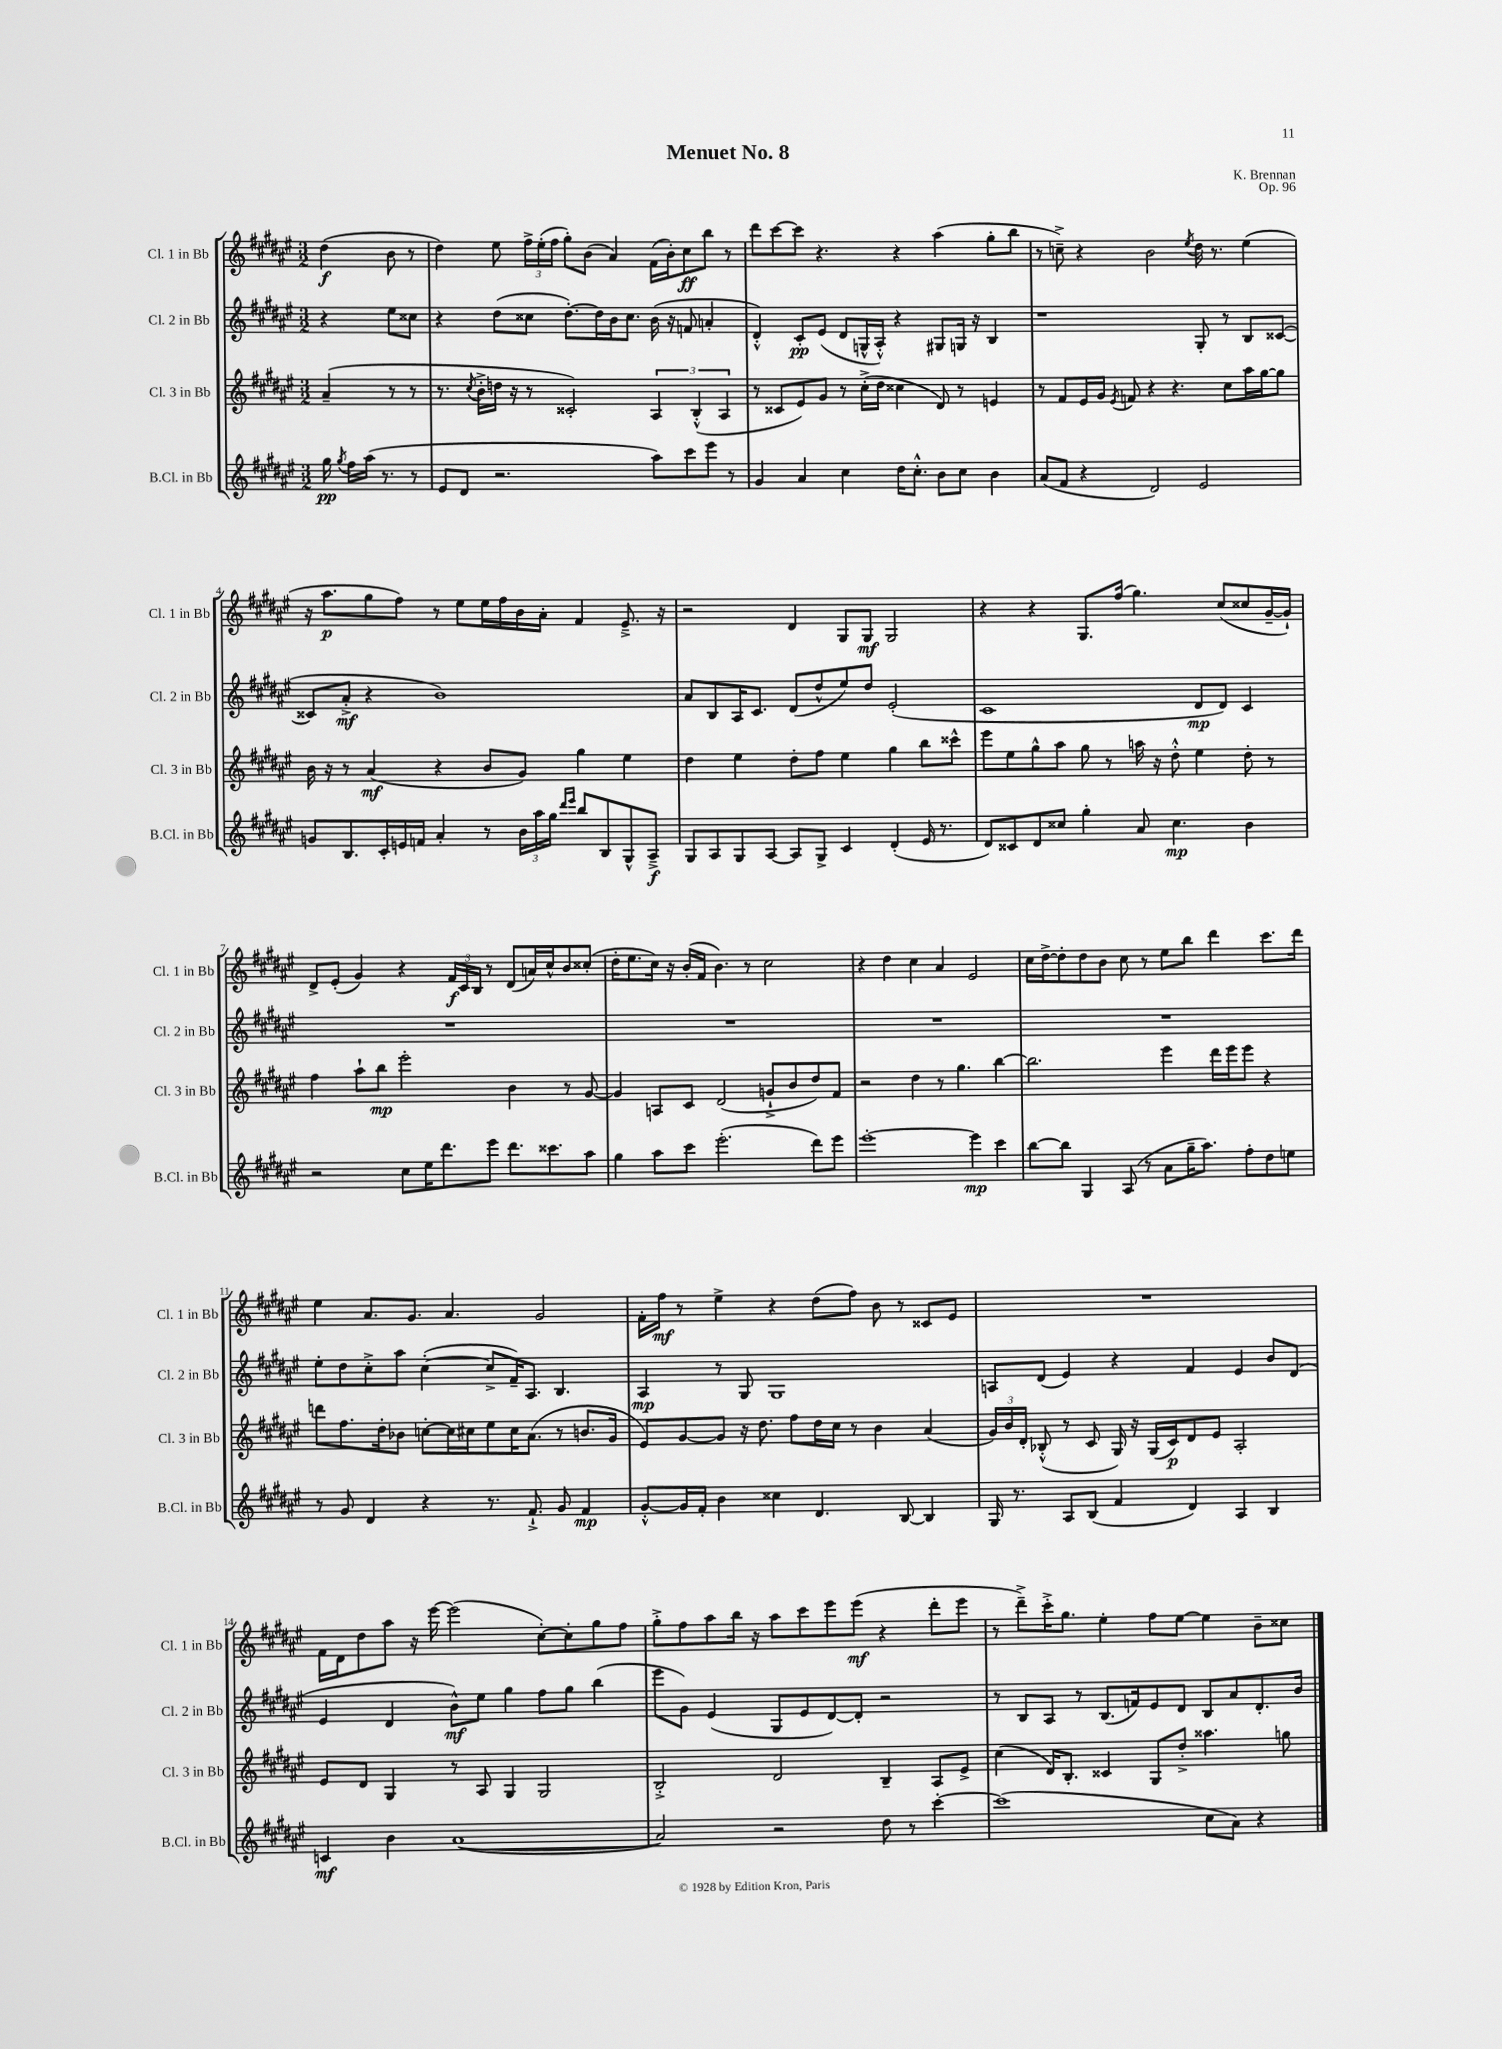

**kern	**dynam	**kern	**dynam	**kern	**dynam	**kern	**dynam
*part4	*part4	*part3	*part3	*part2	*part2	*part1	*part1
*staff4	*staff4	*staff3	*staff3	*staff2	*staff2	*staff1	*staff1
*I"B.Cl. in Bb	*	*I"Cl. 3 in Bb	*	*I"Cl. 2 in Bb	*	*I"Cl. 1 in Bb	*
*I'B.Cl. in Bb	*	*I'Cl. 3 in Bb	*	*I'Cl. 2 in Bb	*	*I'Cl. 1 in Bb	*
*clefG2	*	*clefG2	*	*clefG2	*	*clefG2	*
*k[f#c#g#d#a#e#]	*	*k[f#c#g#d#a#e#]	*	*k[f#c#g#d#a#e#]	*	*k[f#c#g#d#a#e#]	*
*M3/2	*	*M3/2	*	*M3/2	*	*M3/2	*
=	=	=	=	=	=	=	=
16gg#\	pp	(4a#~/	.	4r	.	(4dd#\	f
8qgg#/	.	.	.	.	.	.	.
16ff#\LL	.	.	.	.	.	.	.
(16aa#\JJ	.	.	.	.	.	.	.
8.r	.	.	.	.	.	.	.
.	.	8r	.	8ee#\L	.	8b\	.
8r	.	8r	.	8cc##X\J	.	8r	.
=1	=1	=1	=1	=1	=1	=1	=1
8e#/L	.	8.r	.	4r	.	4dd#\)	.
8d#/J	.	.	.	.	.	.	.
.	.	8qcc#/	.	.	.	.	.
.	.	16b'^\LL	.	.	.	.	.
2.r	.	16ddn\JJ	.	(8dd#\L	.	8ee#\	.
.	.	16r	.	.	.	.	.
.	.	8r	.	8cc##X\J	.	24ff#^\LL	.
.	.	.	.	.	.	(24ee#'\	.
.	.	.	.	.	.	24ff#\JJ	.
.	.	2c##X'/)	.	[8.dd#'\L)	.	8gg#'\L)	.
.	.	.	.	.	.	(8b\J	.
.	.	.	.	16dd#\L]	.	.	.
.	.	.	.	16b\J	.	4a#/)	.
.	.	.	.	8.cc##\J	.	.	.
8aa#\L)	.	6A#/	.	(16b\	.	(16f#\LL	.
.	.	.	.	16r	.	16b'\J)	.
8ccc#\	.	.	.	8fn/	.	8cc#\	ff
.	.	(6B'^^/	.	.	.	.	.
8eee#\J	.	.	.	4an'/	.	8bb\J	.
.	.	6A#/	.	.	.	.	.
8r	.	.	.	.	.	8r	.
=2	=2	=2	=2	=2	=2	=2	=2
4g#/	.	8r	.	4d#'^^/)	.	8ddd#\L	.
.	.	8c##X/L	.	.	.	[8ccc#\	.
4a#/	.	8e#/)	.	8c#'/L	pp	8ccc#\J]	.
.	.	8g#/J	.	(8e#/J	.	4.r	.
4cc#\	.	8r	.	8d#/L	.	.	.
.	.	(16cc#'^\LL	.	16Gn^^/L	.	.	.
.	.	16dd#\JJ	.	16A#'^^/JJ)	.	.	.
16dd#\KL	.	4cc##X\	.	4r	.	4r	.
8.cc#'^^\J	.	.	.	.	.	.	.
8b\L	.	8d#/)	.	8G#X/L	.	(4aa#\	.
8cc#\J	.	8r	.	16Gn/Jk	.	.	.
.	.	.	.	16r	.	.	.
4b\	.	4en/	.	4B/	.	8gg#'\L	.
.	.	.	.	.	.	8bb\J	.
=3	=3	=3	=3	=3	=3	=3	=3
(8a#/L	.	8r	.	1r	.	8r	.
8f#/J	.	8f#/L	.	.	.	8ccn~^\)	.
4r	.	16e#/L	.	.	.	4r	.
.	.	16g#/JJ	.	.	.	.	.
.	.	8qe#/	.	.	.	.	.
.	.	8fn/	.	.	.	.	.
2d#/)	.	4r	.	.	.	2b\	.
.	.	4.r	.	.	.	.	.
.	.	.	.	.	.	8qee#/	.
2e#/	.	.	.	8G#'/	.	16dd#\	.
.	.	.	.	.	.	8.r	.
.	.	8cc#\L	.	8r	.	.	.
.	.	16aa#\L	.	8B/L	.	(4ee#\	.
.	.	[16gg#\J	.	.	.	.	.
.	.	8gg#\J]	.	([8c##X/J	.	.	.
!!LO:LB:g=z
=4	=4	=4	=4	=4	=4	=4	=4
8gn/L	.	16b\	.	8c##X/L]	.	16r	.
.	.	16r	.	.	.	8.aa#\L	p
8.B/	.	8r	.	8a#'^/J	mf	.	.
.	.	(4a#/	mf	4r	.	8gg#\	.
16c#'/L	.	.	.	.	.	.	.
16en/	.	.	.	.	.	8ff#\J)	.
16fn/JJ	.	.	.	.	.	.	.
4a#'/	.	4r	.	1b)	.	8r	.
.	.	.	.	.	.	8ee#\L	.
8r	.	8b/L	.	.	.	16ee#\L	.
.	.	.	.	.	.	16ff#\	.
24b\LL	.	8g#/J)	.	.	.	16b\	.
24aa#\	.	.	.	.	.	.	.
.	.	.	.	.	.	16a#'\JJ	.
24gg#\JJ	.	.	.	.	.	.	.
16qqddd#/LL	.	.	.	.	.	.	.
16qqeee#/JJ	.	.	.	.	.	.	.
8bb/L	.	4gg#\	.	.	.	4f#/	.
8B/	.	.	.	.	.	.	.
8G#^^/	.	4ee#\	.	.	.	8.e#~^/	.
8A#~^/J	f	.	.	.	.	.	.
.	.	.	.	.	.	16r	.
=5	=5	=5	=5	=5	=5	=5	=5
8G#/L	.	4dd#\	.	8a#/L	.	2r	.
8A#/	.	.	.	8B/	.	.	.
8G#/	.	4ee#\	.	16A#/K	.	.	.
.	.	.	.	8.c#/J	.	.	.
[8A#/J	.	.	.	.	.	.	.
8A#/L]	.	8dd#'\L	.	(8d#/L	.	4d#/	.
8G#^/J	.	8ff#\J	.	8dd#^^/	.	.	.
4c#/	.	4ee#\	.	8ee#/)	.	8G#/L	.
.	.	.	.	8dd#/J	.	8G#/J	mf
(4d#'/	.	4gg#\	.	(2e#'/	.	2G#/	.
16e#/	.	8bb\L	.	.	.	.	.
8.r	.	.	.	.	.	.	.
.	.	8ccc##X^^\J	.	.	.	.	.
=6	=6	=6	=6	=6	=6	=6	=6
8d#/L)	.	8eee#\L	.	1c#	.	4r	.
8c##X/	.	8ee#\	.	.	.	.	.
8d#/	.	8gg#^^\	.	.	.	4r	.
8cc##X/J	.	8aa#\J	.	.	.	.	.
4gg#'\	.	8gg#\	.	.	.	8.G#/L	.
.	.	8r	.	.	.	.	.
.	.	.	.	.	.	(16ff#/Jk	.
8a#/	.	16aan\	.	.	.	4.gg#\)	.
.	.	16r	.	.	.	.	.
4.cc##\	mp	8dd#'^^\	.	.	.	.	.
.	.	4ee#\	.	8d#/L	mp	.	.
.	.	.	.	8d#/J)	.	(8cc#/L	.
4b\	.	8dd#'\	.	4c#/	.	8cc##X/	.
.	.	8r	.	.	.	[16g#~/L	.
.	.	.	.	.	.	16g#`/JJ])	.
!!LO:LB:g=z
=7	=7	=7	=7	=7	=7	=7	=7
2r	.	4ff#\	.	1.r	.	8d#^/L	.
.	.	.	.	.	.	(8e#'/J	.
.	.	8aa#`\L	.	.	.	4g#/)	.
.	.	8bb\J	mp	.	.	.	.
8cc#\L	.	2eee#'\	.	.	.	4r	.
16ee#\K	.	.	.	.	.	.	.
8.ddd#\	.	.	.	.	.	.	.
.	.	.	.	.	.	24f#/LL	f
.	.	.	.	.	.	24c#/	.
.	.	.	.	.	.	24B/JJ	.
8eee#\J	.	.	.	.	.	8r	.
8.ddd#\L	.	4b\	.	.	.	(8d#/L	.
.	.	.	.	.	.	16an/L)	.
8.ccc##X\	.	.	.	.	.	16cc#^^/J	.
.	.	8r	.	.	.	8b/	.
8aa#\J	.	[8g#/	.	.	.	(8cc##X'/J	.
=8	=8	=8	=8	=8	=8	=8	=8
4gg#\	.	4g#/]	.	1.r	.	16dd#'\KL	.
.	.	.	.	.	.	8.ee#\	.
8aa#\L	.	8An/L	.	.	.	16cc#\Jk)	.
.	.	.	.	.	.	16r	.
8ccc#\J	.	8c#/J	.	.	.	(16b'/LL	.
.	.	.	.	.	.	16f#/JJ	.
(2.eee#'\	.	(2d#/	.	.	.	4.b\)	.
.	.	.	.	.	.	8r	.
.	.	8gn`^/L	.	.	.	2cc#\	.
.	.	8b/	.	.	.	.	.
8ddd#\L)	.	8dd#/)	.	.	.	.	.
8eee#\J	.	8f#/J	.	.	.	.	.
=9	=9	=9	=9	=9	=9	=9	=9
[1eee#'	.	2r	.	1.r	.	4r	.
.	.	.	.	.	.	4dd#\	.
.	.	4dd#\	.	.	.	4cc#\	.
.	.	8r	.	.	.	4a#/	.
.	.	4.gg#\	.	.	.	.	.
4eee#\]	mp	.	.	.	.	2e#/	.
4ccc#\	.	[4bb\	.	.	.	.	.
=10	=10	=10	=10	=10	=10	=10	=10
[8bb\L	.	2.bb\]	.	1.r	.	16cc#\LL	.
.	.	.	.	.	.	[16dd#^\J	.
8bb\J]	.	.	.	.	.	8dd#'\]	.
4G#/	.	.	.	.	.	8dd#\	.
.	.	.	.	.	.	8b\J	.
(8A#/	.	.	.	.	.	8cc#\	.
8r	.	.	.	.	.	8r	.
8a#\L	.	4eee#\	.	.	.	8ee#\L	.
16gg#~\K	.	.	.	.	.	8bb\J	.
8.aa#\J)	.	.	.	.	.	.	.
.	.	16ddd#\LL	.	.	.	4ddd#\	.
.	.	16eee#\J	.	.	.	.	.
8ff#'\L	.	8eee#\J	.	.	.	.	.
8dd#\	.	4r	.	.	.	8.ccc#\L	.
8een\J	.	.	.	.	.	.	.
.	.	.	.	.	.	16ddd#\Jk	.
!!LO:LB:g=z
=11	=11	=11	=11	=11	=11	=11	=11
8r	.	8dddn\L	.	8ee#'\L	.	4ee#\	.
8g#/	.	8.ff#\	.	8dd#\	.	.	.
4d#/	.	.	.	8cc#'^\	.	8.a#/L	.
.	.	16dd#'\k	.	.	.	.	.
.	.	8b-X\J	.	8aa#\J	.	.	.
.	.	.	.	.	.	8.g#/J	.
4r	.	[8ccn'\L	.	([4cc#'\	.	.	.
.	.	16cc\L]	.	.	.	4.a#/	.
.	.	16cc#X\J	.	.	.	.	.
8.r	.	8ee#\	.	8cc#^/L]	.	.	.
.	.	16cc#\K	.	16f#~/K)	.	.	.
8.f#`^/	.	(8.a#\J	.	8.A#/J	.	.	.
.	.	.	.	.	.	2g#/	.
8g#/	.	8r	.	4.B/	.	.	.
4f#/	mp	8.bn/L	.	.	.	.	.
.	.	16g#/Jk	.	.	.	.	.
=12	=12	=12	=12	=12	=12	=12	=12
[8g#'^^/L	.	8e#/L)	.	4A#/	mp	16f#'\LL	.
.	.	.	.	.	.	16ff#\JJ	mf
16g#/L]	.	[8g#/	.	.	.	8r	.
16f#'/JJ	.	.	.	.	.	.	.
4b\	.	8g#/J]	.	8r	.	4ee#^\	.
.	.	16r	.	8G#/	.	.	.
.	.	8.dd#\	.	.	.	.	.
4cc##X\	.	.	.	1G#	.	4r	.
.	.	8ff#\L	.	.	.	.	.
4.d#/	.	16dd#\L	.	.	.	(8dd#\L	.
.	.	16cc#\JJ	.	.	.	.	.
.	.	8r	.	.	.	8ff#\J)	.
.	.	4b\	.	.	.	8b\	.
[8B/	.	.	.	.	.	8r	.
4B/]	.	(4a#/	.	.	.	8c##X/L	.
.	.	.	.	.	.	8e#/J	.
=13	=13	=13	=13	=13	=13	=13	=13
16G#/	.	24g#/LL)	.	8An/L	.	1.r	.
.	.	24b/	.	.	.	.	.
8.r	.	.	.	.	.	.	.
.	.	24d#'/JJ	.	.	.	.	.
.	.	(8B-X'^^/	.	(8d#/J	.	.	.
8A#/L	.	8r	.	4e#/)	.	.	.
(8B/J	.	8c#/	.	.	.	.	.
4f#/	.	16G#/)	.	4r	.	.	.
.	.	16r	.	.	.	.	.
.	.	(16G#/LL	.	.	.	.	.
.	.	16c#/J)	p	.	.	.	.
4d#/)	.	8d#/	.	4f#/	.	.	.
.	.	8e#/J	.	.	.	.	.
4A#/	.	2A#'/	.	4e#/	.	.	.
4B/	.	.	.	8b/L	.	.	.
.	.	.	.	(8d#/J	.	.	.
!!LO:LB:g=z
=14	=14	=14	=14	=14	=14	=14	=14
4cn/	mf	8e#/L	.	4e#/	.	16f#\LL	.
.	.	.	.	.	.	16d#\J	.
.	.	8d#/J	.	.	.	8dd#\	.
4b\	.	4G#/	.	4d#/	.	8aa#\J	.
.	.	.	.	.	.	16r	.
.	.	.	.	.	.	[16eee#\	.
([1a#	.	8r	.	8b^^\L)	mf	(2eee#\]	.
.	.	8A#/	.	8ee#\J	.	.	.
.	.	4G#/	.	4gg#\	.	.	.
.	.	2G#/	.	8ff#\L	.	[8cc#'\L)	.
.	.	.	.	8gg#\J	.	8cc#'\]	.
.	.	.	.	(4bb\	.	8gg#\	.
.	.	.	.	.	.	8ff#\J	.
=15	=15	=15	=15	=15	=15	=15	=15
2a#/])	.	2B'^/	.	8eee#\L	.	8gg#'^\L	.
.	.	.	.	8g#\J)	.	8ff#\	.
.	.	.	.	(4e#/	.	8aa#\	.
.	.	.	.	.	.	16bb\Jk	.
.	.	.	.	.	.	16r	.
2r	.	2d#/	.	8G#/L	.	8aa#\L	.
.	.	.	.	8e#/	.	8ccc#\	.
.	.	.	.	[8d#/)	.	8eee#\	.
.	.	.	.	8d#'/J]	.	(8eee#\J	mf
8dd#\	.	4B~/	.	2r	.	4r	.
8r	.	.	.	.	.	.	.
[4ccc#'\	.	8A#/L	.	.	.	8ddd#'\L	.
.	.	8e#^/J	.	.	.	8eee#\J	.
=16	=16	=16	=16	=16	=16	=16	=16
(1ccc#]	.	(4cc#\	.	8r	.	8r	.
.	.	.	.	8B/L	.	8ddd#~^\L)	.
.	.	16d#/KL)	.	8A#/J	.	16ccc#'^\K	.
.	.	8.B'/J	.	.	.	8.gg#\J	.
.	.	.	.	8r	.	.	.
.	.	4c##X/	.	(8.B/L	.	4ee#'\	.
.	.	.	.	16fn/k)	.	.	.
.	.	8G#/L	.	8e#/	.	8ff#\L	.
.	.	8dd#'^/J	.	8d#/J	.	[8ee#\J	.
8cc#\L	.	4.aa##X\	.	8B/L	.	4ee#\]	.
8a#\J)	.	.	.	8a#/	.	.	.
4r	.	.	.	8.d#'/	.	8b~\L	.
.	.	8ggn\	.	.	.	8cc##X\J	.
.	.	.	.	16b/Jk	.	.	.
==	==	==	==	==	==	==	==
*-	*-	*-	*-	*-	*-	*-	*-
